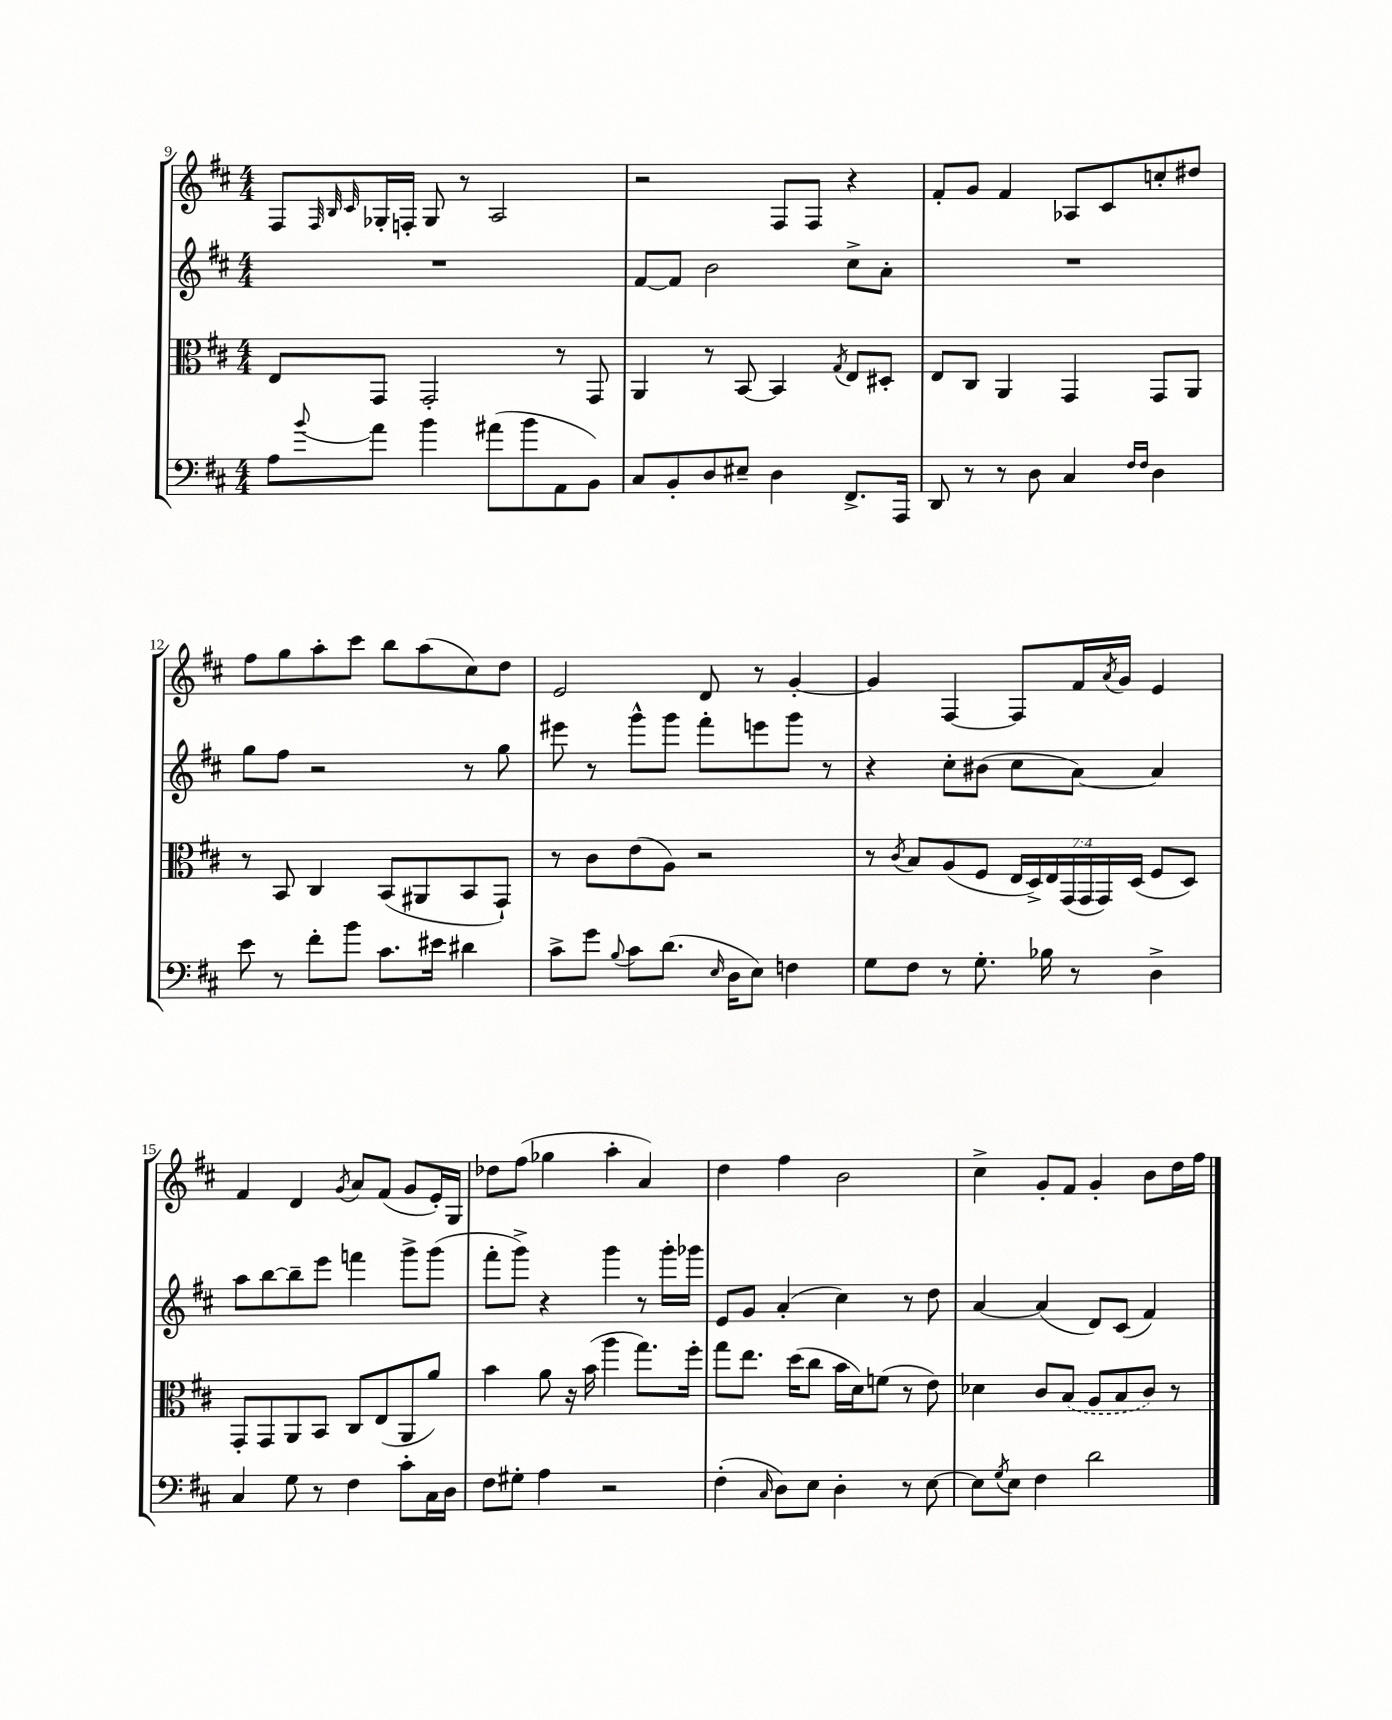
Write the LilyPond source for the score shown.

<<
\new StaffGroup <<
\new Staff = "s0" {
    \clef treble \key d \major \numericTimeSignature \time 4/4
    fis8 \grace { fis32 b32 cis'32 } ges16-. f16-. ges8 r8 a2 |
    r2 fis8 fis8 r4 |
    fis'8-. g'8 fis'4 aes8 cis'8 c''8-. dis''8 |
    fis''8 g''8 a''8-. cis'''8 b''8 a''8( cis''8) d''8 |
    e'2 d'8 r8 g'4~-. |
    g'4 fis4~ fis8 fis'16 \acciaccatura { a'8 } g'16 e'4 |
    fis'4 d'4 \acciaccatura { g'8 } a'8 fis'8( g'8 e'16-.) g16 |
    des''8 fis''8( ges''4 a''4-. a'4) |
    d''4 fis''4 b'2 |
    cis''4-> g'8-. fis'8 g'4-. b'8 d''16 fis''16 \bar "|." |
}
\new Staff = "s1" {
    \clef treble \key d \major \numericTimeSignature \time 4/4
    R1 |
    fis'8~ fis'8 b'2 cis''8-> a'8-. |
    R1 |
    g''8 fis''8 r2 r8 g''8 |
    eis'''8 r8 g'''8-^ g'''8 fis'''8-. e'''8 g'''8 r8 |
    r4 cis''8-. bis'8( cis''8 a'8~) a'4 |
    a''8 b''8~ b''8-- e'''8 f'''4 g'''8-> g'''8( |
    fis'''8-. g'''8->) r4 g'''4 r8 g'''16-. ges'''16 |
    e'8 g'8 a'4-.( cis''4) r8 d''8 |
    a'4~ a'4( d'8) cis'8( fis'4) \bar "|." |
}
\new Staff = "s2" {
    \clef alto \key d \major \numericTimeSignature \time 4/4 \override Staff.TupletNumber.text = #tuplet-number::calc-fraction-text
    e8 g,8 g,2-. r8 g,8 |
    a,4 r8 b,8~ b,4 \acciaccatura { g8 } e8 dis8-. |
    e8 cis8 a,4 g,4 g,8 a,8 |
    r8 b,8 cis4 b,8( ais,8 b,8 g,8-!) |
    r8 cis'8 e'8( a8) r2 |
    r8 \acciaccatura { cis'8 } b8 a8( fis8 \tuplet 7/4 { e16 d16->) e16 g,16( g,16 g,16) d16( } fis8 d8) |
    g,8-. g,8 a,8 b,8 cis8 e8( a,8 a'8) |
    b'4 a'8 r16 b'16( a''4 g''8.) fis''16-. |
    g''8 e''8. d''16( cis''8 b'16 d'16) f'8( r8 e'8) |
    des'4 cis'8 \once \slurDashed b8( a8 b8 cis'8) r8 \bar "|." |
}
\new Staff = "s3" {
    \clef bass \key d \major \numericTimeSignature \time 4/4
    a8 \appoggiatura { b'8 } a'8 b'4 ais'8( b'8 a,8 b,8) |
    cis8 b,8-. d8 eis8-- d4 fis,8.-> a,,16 |
    d,8 r8 r8 d8 cis4 \grace { fis16 fis16 } d4 |
    e'8 r8 fis'8-. b'8 cis'8. eis'16 dis'4 |
    cis'8-> g'8 \appoggiatura { b8 } cis'8 d'8.( \grace { e16 } d16 e8) f4 |
    g8 fis8 r8 g8.-. bes16 r8 d4-> |
    cis4 g8 r8 fis4 cis'8-. cis16 d16 |
    fis8 gis8-. a4 r2 |
    fis4-.( \grace { cis16 } d8) e8 d4-. r8 e8~ |
    e8 \acciaccatura { g8 } e8 fis4 d'2 \bar "|." |
}
>>
>>
\layout { \context { \Score currentBarNumber = #9 } }
